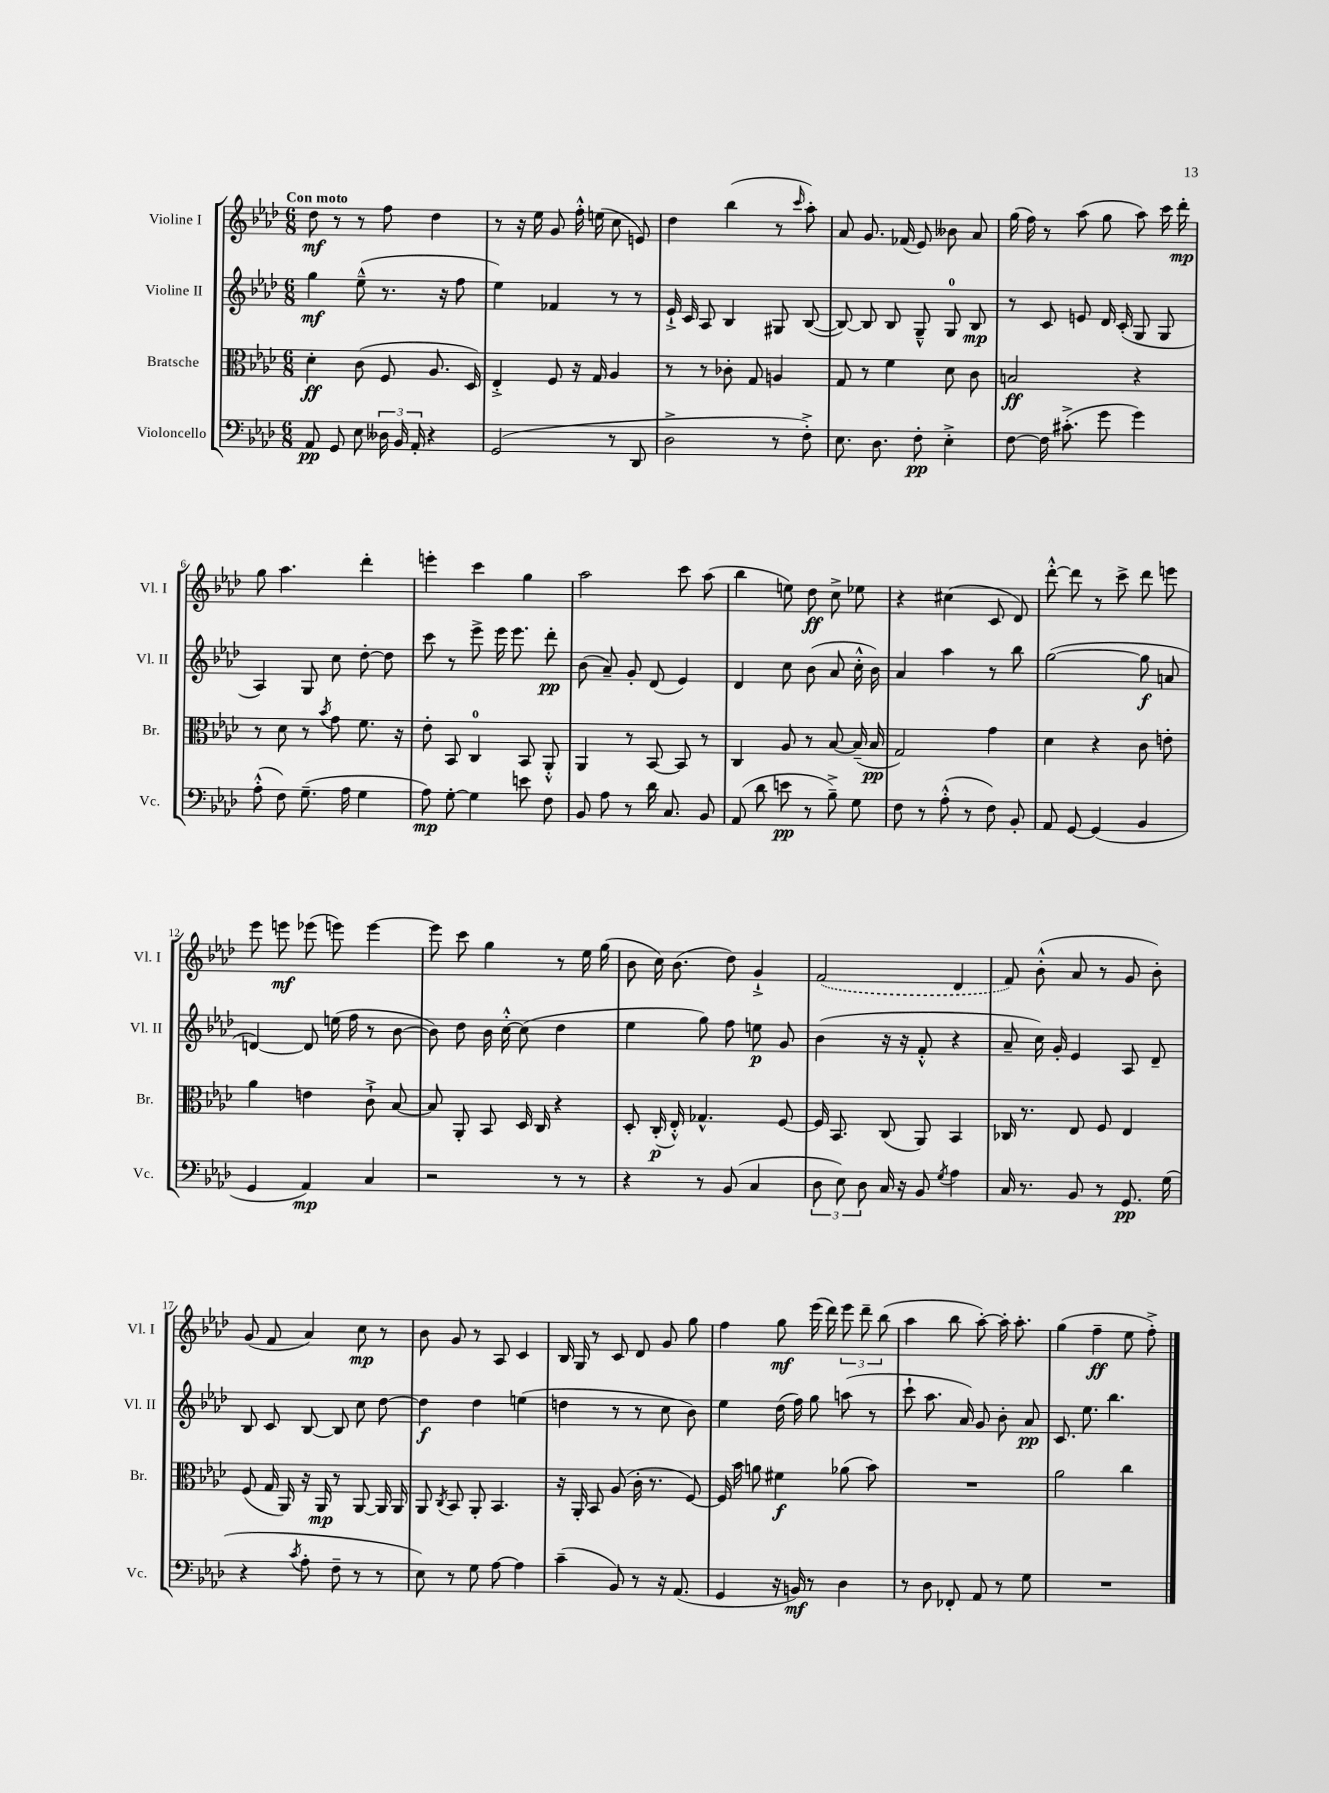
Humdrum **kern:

**kern	**dynam	**kern	**dynam	**kern	**dynam	**kern	**dynam
*part4	*part4	*part3	*part3	*part2	*part2	*part1	*part1
*staff4	*staff4	*staff3	*staff3	*staff2	*staff2	*staff1	*staff1
*I"Violoncello	*	*I"Bratsche	*	*I"Violine II	*	*I"Violine I	*
*I'Vc.	*	*I'Br.	*	*I'Vl. II	*	*I'Vl. I	*
*clefF4	*	*clefC3	*	*clefG2	*	*clefG2	*
*k[b-e-a-d-]	*	*k[b-e-a-d-]	*	*k[b-e-a-d-]	*	*k[b-e-a-d-]	*
*M6/8	*	*M6/8	*	*M6/8	*	*M6/8	*
=1	=1	=1	=1	=1	=1	=1	=1
!	!	!	!	!	!	!LO:TX:a:B:t=Con moto	!
8AA-/	pp	4d-'\	ff	4gg\	mf	8dd-\	mf
8GG/	.	.	.	.	.	8r	.
8E-\	.	(8c\	.	(8ee-~^^\	.	8r	.
24D--X\	.	8F/	.	8.r	.	8ff\	.
24BB-/	.	.	.	.	.	.	.
24AA-'/	.	.	.	.	.	.	.
4r	.	8.A-/	.	.	.	4dd-\	.
.	.	.	.	16r	.	.	.
.	.	.	.	8ff\	.	.	.
.	.	16D-/)	.	.	.	.	.
=2	=2	=2	=2	=2	=2	=2	=2
(2GG/	.	4E-'^/	.	4ee-\)	.	8r	.
.	.	.	.	.	.	16r	.
.	.	.	.	.	.	16ee-\	.
.	.	8F/	.	4f-X/	.	8g/	.
.	.	16r	.	.	.	16ff'^^\	.
.	.	16G/	.	.	.	(16een\	.
8r	.	4A-/	.	8r	.	8cc\	.
8DD-/	.	.	.	8r	.	8en/)	.
=3	=3	=3	=3	=3	=3	=3	=3
2D-^\	.	8r	.	16e-`^/	.	4dd-\	.
.	.	.	.	16c/	.	.	.
.	.	8r	.	8A-/	.	.	.
.	.	8c-X'\	.	4B-/	.	(4bb-\	.
.	.	8G/	.	.	.	.	.
8r	.	4An/	.	8G#X/	.	8r	.
.	.	.	.	.	.	16qqccc/	.
8F'^\)	.	.	.	([8B-/	.	8aa-'\)	.
=4	=4	=4	=4	=4	=4	=4	=4
8.E-\	.	8G/	.	8B-/_)	.	8a-/	.
.	.	8r	.	8B-/]	.	8.g/	.
8.D-\	.	.	.	.	.	.	.
.	.	4f\	.	8B-/	.	.	.
.	.	.	.	.	.	(16f-X/	.
8F'\	pp	.	.	8G~^^/	.	8e-/)	.
4E-'^\	.	8d-\	.	8G/	.	8b--X\	.
.	.	8c\	.	8B-/	mp	8a-/	.
=5	=5	=5	=5	=5	=5	=5	=5
[8F\	.	2Bn/	ff	8r	.	(16gg\	.
.	.	.	.	.	.	16ff\)	.
16F\]	.	.	.	8c/	.	8r	.
(8.c#X'^\	.	.	.	.	.	.	.
.	.	.	.	8en/	.	(8aa-\	.
8g\	.	.	.	16d-/	.	8gg\	.
.	.	.	.	(16c'/	.	.	.
4g\)	.	4r	.	8G/	.	8aa-\)	.
.	.	.	.	8G/	.	16ccc\	.
.	.	.	.	.	.	16ddd-'\	mp
!!LO:LB:g=z
=6	=6	=6	=6	=6	=6	=6	=6
(8A-'^^\	.	8r	.	4A-/)	.	8gg\	.
8F\)	.	8d-\	.	.	.	4.aa-\	.
(8.G~\	.	8r	.	8G/	.	.	.
.	.	8qb-/	.	.	.	.	.
.	.	8g\	.	8cc\	.	.	.
16A-\	.	.	.	.	.	.	.
4G\	.	8.f\	.	[8dd-'\	.	4ddd-'\	.
.	.	.	.	8dd-\]	.	.	.
.	.	16r	.	.	.	.	.
=7	=7	=7	=7	=7	=7	=7	=7
8A-\)	mp	8e-'\	.	8ccc\	.	4eeen'\	.
[8G'\	.	8BB-/	.	8r	.	.	.
4G\]	.	4C/	.	8eee-^\	.	4ccc\	.
.	.	.	.	16eee-\	.	.	.
.	.	.	.	8.eee-\	.	.	.
8en\	.	8BB-/	.	.	.	4gg\	.
8F\	.	8AA-'^^/	.	8ddd-'\	pp	.	.
=8	=8	=8	=8	=8	=8	=8	=8
8BB-/	.	4AA-/	.	(8b-\	.	2aa-\	.
8A-\	.	.	.	8a-~/)	.	.	.
8r	.	8r	.	8g'/	.	.	.
16d-\	.	[8BB-/	.	(8d-/	.	.	.
8.C/	.	.	.	.	.	.	.
.	.	8BB-/]	.	4e-/)	.	8ccc\	.
8BB-/	.	8r	.	.	.	(8aa-\	.
=9	=9	=9	=9	=9	=9	=9	=9
(8AA-/	.	4C/	.	4d-/	.	4bb-\	.
8d-\	.	.	.	.	.	.	.
8en\	pp	8A-/	.	8cc\	.	8een\)	.
8r	.	8r	.	(8b-\	.	8dd-\	ff
8B-~^\)	.	[8B-/	.	8a-/	.	8cc^\	.
8G\	.	(16B-~/]	.	16cc'^^\	.	8ee-X\	.
.	.	16B-/	pp	16b-\)	.	.	.
=10	=10	=10	=10	=10	=10	=10	=10
8F\	.	2G/)	.	4a-/	.	4r	.
8r	.	.	.	.	.	.	.
(8A-'^^\	.	.	.	4aa-\	.	(4cc#X\	.
8r	.	.	.	.	.	.	.
8F\)	.	4g\	.	8r	.	8c/	.
8BB-'/	.	.	.	8bb-\	.	8d-/)	.
=11	=11	=11	=11	=11	=11	=11	=11
8AA-/	.	4d-\	.	([2gg\	.	[8ddd-'^^\	.
[8GG/	.	.	.	.	.	8ddd-\]	.
(4GG/]	.	4r	.	.	.	8r	.
.	.	.	.	.	.	8ccc^\	.
4BB-/	.	8c\	.	8gg\]	f	8ddd-\	.
.	.	8en'\	.	8an/	.	8eeen\	.
!!LO:LB:g=z
=12	=12	=12	=12	=12	=12	=12	=12
4GG/	.	4a-\	.	[4dn/)	.	8eee-\	.
.	.	.	.	.	.	8eeen\	mf
4AA-/)	mp	4en\	.	8d/]	.	(8eee-X\	.
.	.	.	.	(16een\	.	8eeen\)	.
.	.	.	.	16ff\	.	.	.
4C/	.	8c`^\	.	8r	.	[4eee\	.
.	.	[8B-/	.	[8b-\	.	.	.
=13	=13	=13	=13	=13	=13	=13	=13
2r	.	8B-/]	.	8b-\])	.	8eee\]	.
.	.	8AA-'/	.	8dd-\	.	8ccc\	.
.	.	8BB-/	.	16b-\	.	4gg\	.
.	.	.	.	[16cc'^^\	.	.	.
.	.	16D-/	.	(8cc\]	.	.	.
.	.	16C/	.	.	.	.	.
8r	.	4r	.	4dd-\	.	8r	.
8r	.	.	.	.	.	16ee-\	.
.	.	.	.	.	.	(16gg\	.
=14	=14	=14	=14	=14	=14	=14	=14
4r	.	8D-'/	.	4ee-\	.	8b-\	.
.	.	(16C'/	p	.	.	16cc\)	.
.	.	16E-'^^/)	.	.	.	(8.b-\	.
8r	.	4.G-X^^/	.	8gg\)	.	.	.
(8BB-/	.	.	.	8ff\	.	8dd-\)	.
4C/	.	.	.	8een\	p	4g`^/	.
.	.	[8F/	.	8g/	.	.	.
=15	=15	=15	=15	=15	=15	=15	=15
12D-\	.	16F/]	.	(4b-\	.	(2f/	.
.	.	8.BB-/	.	.	.	.	.
12E-\)	.	.	.	.	.	.	.
12D-\	.	.	.	.	.	.	.
16C/	.	(8C/	.	16r	.	.	.
16r	.	.	.	16r	.	.	.
8BB-/	.	8AA-/)	.	8f'^^/	.	.	.
8qG/	.	.	.	.	.	.	.
4A-\	.	4BB-/	.	4r	.	4d-/	.
=16	=16	=16	=16	=16	=16	=16	=16
16C/	.	16C-X/	.	8a-~/	.	8f/)	.
8.r	.	8.r	.	.	.	.	.
.	.	.	.	16cc\)	.	(8b-'^^\	.
.	.	.	.	16g'/	.	.	.
8BB-/	.	8E-/	.	4e-/	.	8a-/	.
8r	.	8F/	.	.	.	8r	.
8.GG/	pp	4E-/	.	8A-/	.	8g/	.
.	.	.	.	8d-~/	.	8b-'\)	.
(16G\	.	.	.	.	.	.	.
!!LO:LB:g=z
=17	=17	=17	=17	=17	=17	=17	=17
4r	.	(8F/	.	8B-/	.	(8g/	.
.	.	16G/	.	8c/	.	8f/	.
.	.	16AA-/)	.	.	.	.	.
8qc/	.	.	.	.	.	.	.
8A-'\	.	16r	.	[8B-/	.	4a-/)	.
.	.	16AA-/	mp	.	.	.	.
8F~\	.	8r	.	8B-/]	.	.	.
8r	.	[8AA-/	.	8cc\	.	8cc\	mp
8r	.	16AA-/]	.	[8dd-\	.	8r	.
.	.	16AA-/	.	.	.	.	.
=18	=18	=18	=18	=18	=18	=18	=18
8E-\)	.	8AA-/	.	4dd-\]	f	8b-\	.
.	.	8qC/	.	.	.	.	.
8r	.	8BB-/	.	.	.	8g/	.
8G\	.	8AA-'/	.	4dd-\	.	8r	.
[8A-\	.	4.BB-/	.	.	.	8A-/	.
4A-\]	.	.	.	(4een\	.	4c/	.
=19	=19	=19	=19	=19	=19	=19	=19
(4c~\	.	16r	.	4ddn\	.	16B-/	.
.	.	16AA-'/	.	.	.	16G/	.
.	.	8BB-/	.	.	.	8r	.
8BB-/)	.	(8A-/	.	8r	.	8c/	.
8r	.	16c'\	.	8r	.	8d-/	.
.	.	8.r	.	.	.	.	.
16r	.	.	.	8cc\	.	8g/	.
(8.AA-/	.	.	.	.	.	.	.
.	.	[8F/)	.	8b-\)	.	8gg\	.
=20	=20	=20	=20	=20	=20	=20	=20
4GG/	.	16F/]	.	4ee-\	.	4ff\	.
.	.	16b-\	.	.	.	.	.
.	.	8an\	.	.	.	.	.
16r	.	4f#X\	f	(16dd-\	.	8gg\	mf
16BBn/)	mf	.	.	16ff\)	.	.	.
8r	.	.	.	8gg\	.	(16eee-\	.
.	.	.	.	.	.	16ddd-\)	.
4D-\	.	(8a-X\	.	(8aan\	.	12eee-\	.
.	.	.	.	.	.	12ddd-~\	.
.	.	8b-\)	.	8r	.	.	.
.	.	.	.	.	.	(12bb-\	.
=21	=21	=21	=21	=21	=21	=21	=21
8r	.	2.r	.	8ccc`\	.	4aa-\	.
8D-\	.	.	.	8.aa-\	.	.	.
8FF-X'/	.	.	.	.	.	8bb-\	.
.	.	.	.	16a-/)	.	.	.
8AA-/	.	.	.	8g/	.	[8aa-'\)	.
8r	.	.	.	8b-'\	.	16aa-'\]	.
.	.	.	.	.	.	8.aa-'\	.
8G\	.	.	.	8a-/	pp	.	.
=22	=22	=22	=22	=22	=22	=22	=22
2.r	.	2a-\	.	8.c/	.	(4gg\	.
.	.	.	.	8.ee-\	.	.	.
.	.	.	.	.	.	4ff~\	ff
.	.	.	.	4.bb-\	.	.	.
.	.	4cc\	.	.	.	8ee-\	.
.	.	.	.	.	.	8ff'^\)	.
==	==	==	==	==	==	==	==
*-	*-	*-	*-	*-	*-	*-	*-
